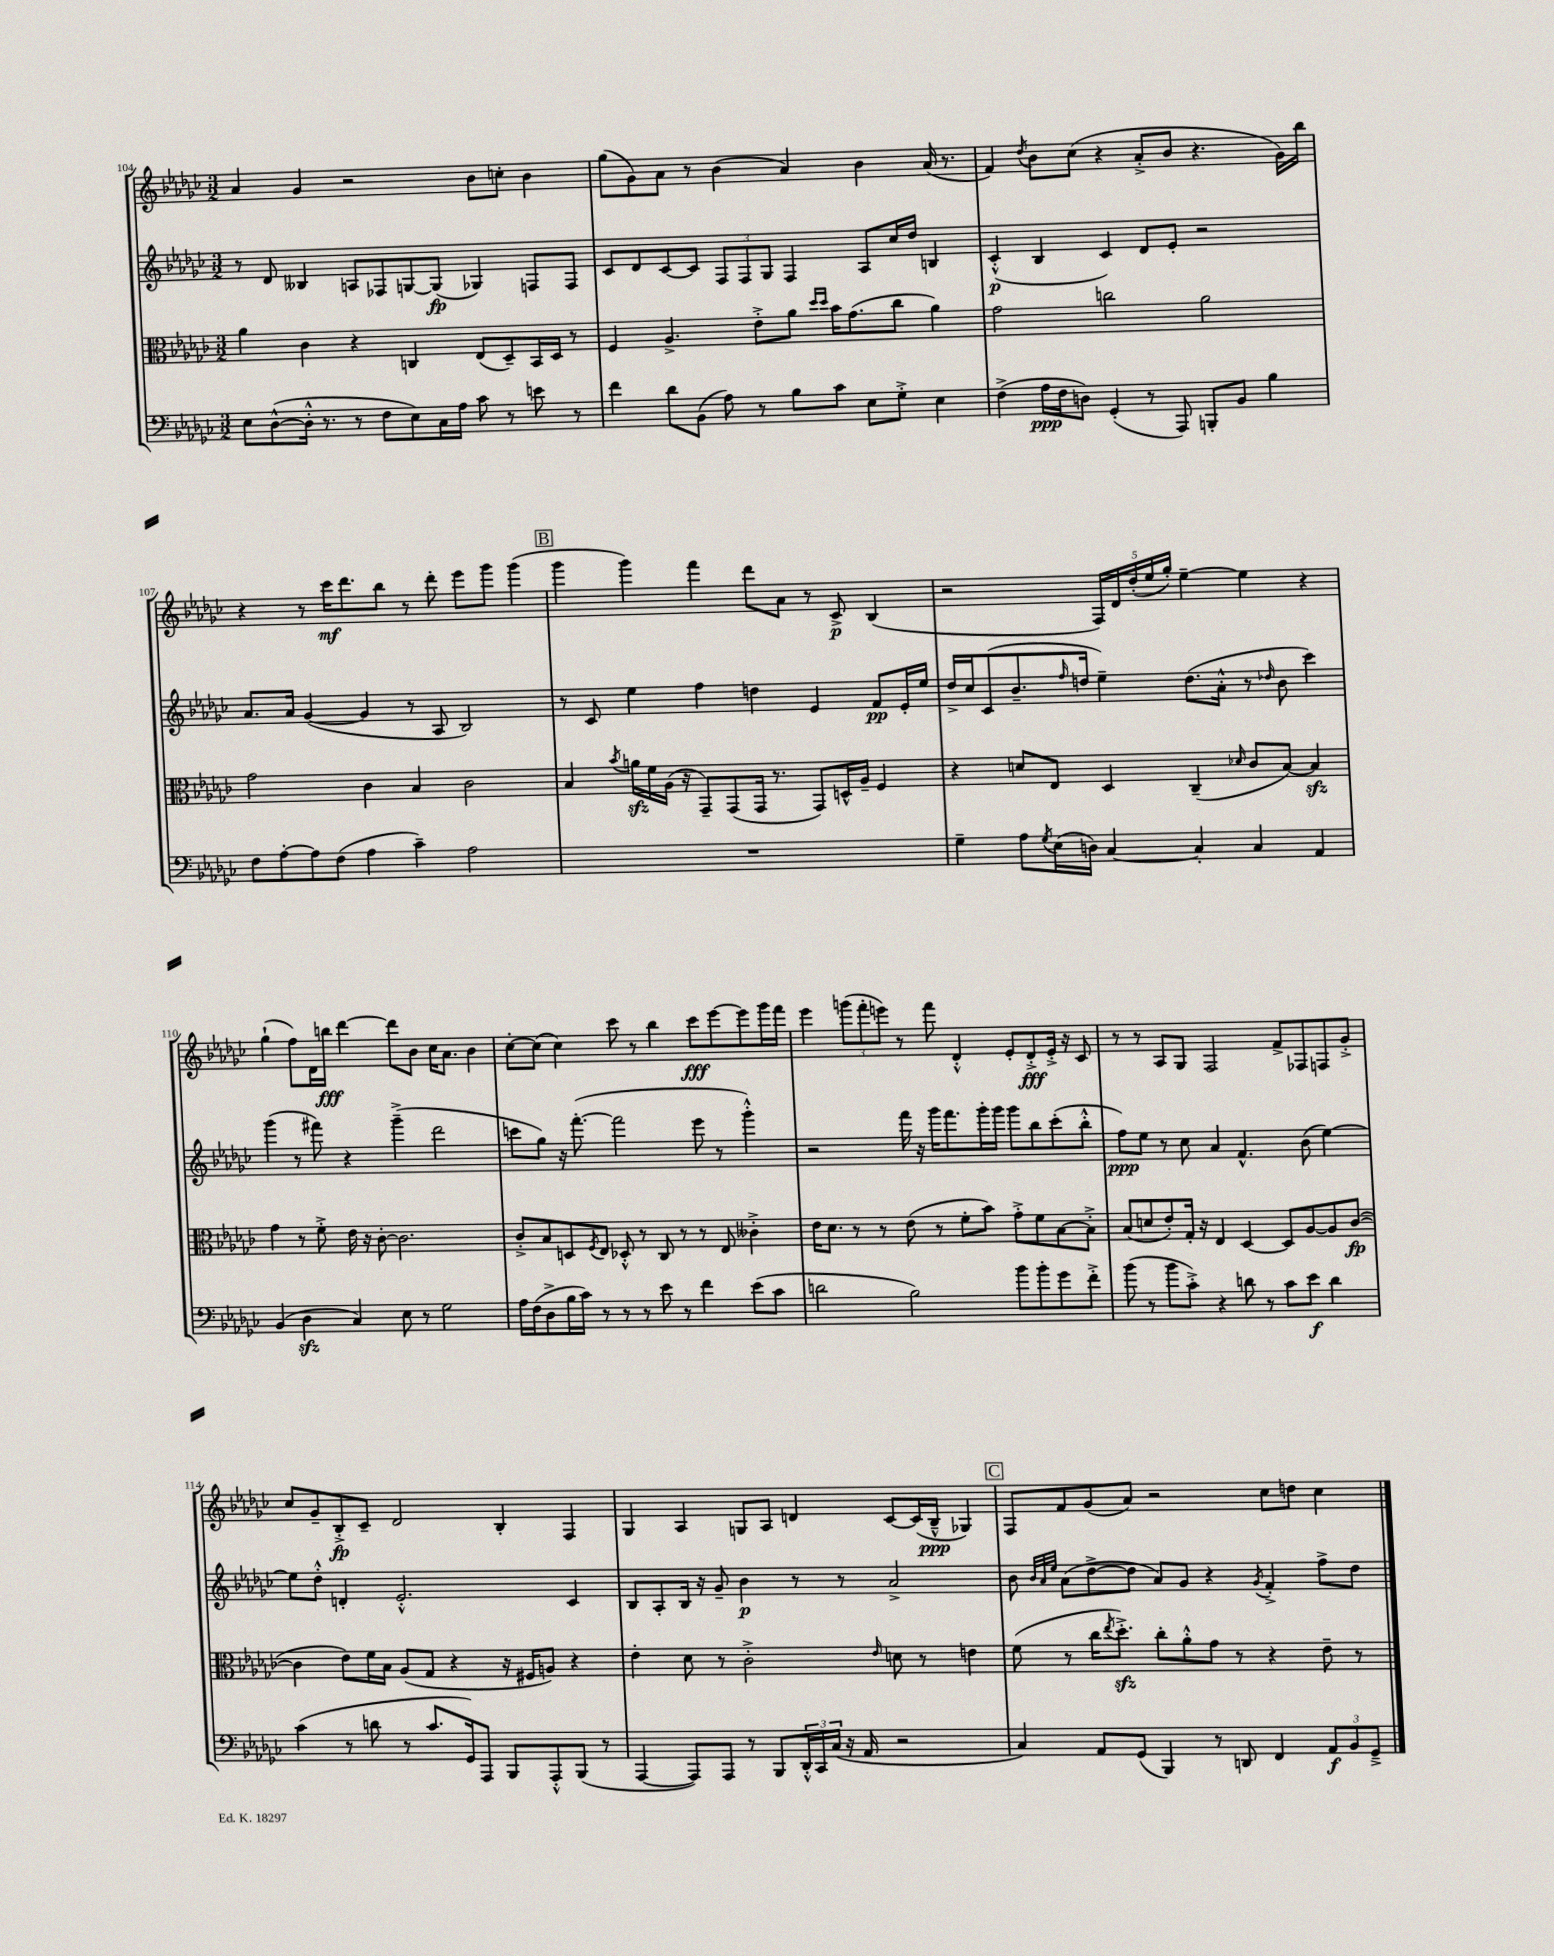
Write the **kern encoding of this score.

**kern	**dynam	**kern	**dynam	**kern	**dynam	**kern	**dynam
*part4	*part4	*part3	*part3	*part2	*part2	*part1	*part1
*staff4	*staff4	*staff3	*staff3	*staff2	*staff2	*staff1	*staff1
*clefF4	*	*clefC3	*	*clefG2	*	*clefG2	*
*k[b-e-a-d-g-c-]	*	*k[b-e-a-d-g-c-]	*	*k[b-e-a-d-g-c-]	*	*k[b-e-a-d-g-c-]	*
*M3/2	*	*M3/2	*	*M3/2	*	*M3/2	*
=104	=104	=104	=104	=104	=104	=104	=104
8E-\L	.	4a-\	.	8r	.	4a-/	.
([8D-^^\	.	.	.	8d-/	.	.	.
16D-'^^\Jk]	.	4c-\	.	4B--X/	.	4g-/	.
8.r	.	.	.	.	.	.	.
8r	.	4r	.	8An/L	.	2r	.
8F\L	.	.	.	8F-X/	.	.	.
8E-\)	.	4Cn/	.	[8Gn/	.	.	.
16C-\L	.	.	.	(8G/J]	fp	.	.
16A-\JJ	.	.	.	.	.	.	.
8c-\	.	(8E-/L	.	4G-X/)	.	8b-\L	.
8r	.	8D-~/)	.	.	.	8ccn'\J	.
8en\	.	16BB-/L	.	8Fn/L	.	4b-\	.
.	.	16D-/JJ	.	.	.	.	.
8r	.	8r	.	8F/J	.	.	.
=105	=105	=105	=105	=105	=105	=105	=105
4f\	.	4F/	.	8c-/L	.	(8gg-\L	.
.	.	.	.	8d-/	.	8g-\)	.
8d-\L	.	4.A-^/	.	[8c-/	.	8a-\J	.
(8BB-\J	.	.	.	8c-/J]	.	8r	.
8A-\)	.	.	.	12F/L	.	(4b-\	.
.	.	.	.	12F/	.	.	.
8r	.	8e-'^\L	.	.	.	.	.
.	.	.	.	12G-/J	.	.	.
8B-\L	.	8a-\J	.	4F/	.	4a-/)	.
.	.	16qqdd-/LL	.	.	.	.	.
.	.	16qqdd-/JJ	.	.	.	.	.
8c-\J	.	16b-\KL	.	.	.	.	.
.	.	(8.g-\	.	.	.	.	.
8E-\L	.	.	.	8A-/L	.	4b-\	.
8G-'^\J	.	8cc-\J	.	16cc-/L	.	.	.
.	.	.	.	16dd-/JJ	.	.	.
4E-\	.	4a-\)	.	4Bn/	.	(16a-/	.
.	.	.	.	.	.	8.r	.
=106	=106	=106	=106	=106	=106	=106	=106
(4F^\	.	2g-\	.	(4c-'^^/	p	4f/)	.
.	.	.	.	.	.	8qdd-/	.
16A-\LL	ppp	.	.	4B-/	.	8b-\L	.
16F\J	.	.	.	.	.	.	.
8Dn\J)	.	.	.	.	.	(8cc-\J	.
(4GG-'/	.	2ccn\	.	4c-/)	.	4r	.
8r	.	.	.	8d-/L	.	8a-'^/L	.
8AAA-/)	.	.	.	8e-'/J	.	8b-/J	.
8BBBn'/L	.	2a-\	.	2r	.	4.r	.
8BB-/J	.	.	.	.	.	.	.
4B-\	.	.	.	.	.	.	.
.	.	.	.	.	.	16g-\LL)	.
.	.	.	.	.	.	16bb-\JJ	.
!!LO:LB:g=z
=107	=107	=107	=107	=107	=107	=107	=107
8F\L	.	2g-\	.	8.a-/L	.	4r	.
[8A-'\	.	.	.	.	.	.	.
.	.	.	.	16a-/Jk	.	.	.
8A-\]	.	.	.	([4g-/	.	8r	.
(8F\J	.	.	.	.	.	16ccc-\KL	mf
.	.	.	.	.	.	8.ddd-\	.
4A-\	.	4c-\	.	4g-/]	.	.	.
.	.	.	.	.	.	8bb-\J	.
4c-~\)	.	4B-/	.	8r	.	8r	.
.	.	.	.	8A-/	.	8ddd-'\	.
2A-\	.	2c-\	.	2B-/)	.	8eee-\L	.
.	.	.	.	.	.	8ggg-\J	.
.	.	.	.	.	.	(4ggg-\	.
!!LO:REH:place=s1:t=B
=108	=108	=108	=108	=108	=108	=108	=108
1.r	.	4B-/	.	8r	.	4ggg-\	.
.	.	.	.	8c-/	.	.	.
.	.	8qb-/	.	.	.	.	.
.	.	16anzz\LL	.	4ee-\	.	4ggg-\)	.
.	.	16f\	.	.	.	.	.
.	.	(16A-\JJ	.	.	.	.	.
.	.	16r	.	.	.	.	.
.	.	8GG-~/L)	.	4ff\	.	4fff\	.
.	.	(8GG-/	.	.	.	.	.
.	.	16GG-/Jk	.	4ddn\	.	8ddd-\L	.
.	.	8.r	.	.	.	.	.
.	.	.	.	.	.	8a-\J	.
.	.	8GG-/L)	.	4e-/	.	8r	.
.	.	16Dn^^/L	.	.	.	8c-^/	p
.	.	16A-~/JJ	.	.	.	.	.
.	.	4F/	.	8f/L	pp	(4B-/	.
.	.	.	.	16e-'/L	.	.	.
.	.	.	.	16ee-/JJ	.	.	.
=109	=109	=109	=109	=109	=109	=109	=109
4G-~\	.	4r	.	16dd-^/LL	.	2r	.
.	.	.	.	16cc-/J	.	.	.
.	.	.	.	(8c-/	.	.	.
8A-\L	.	8dn/L	.	8.b-~/	.	.	.
8qG-/	.	.	.	.	.	.	.
(16E-\L	.	8E-/J	.	.	.	.	.
.	.	.	.	16qqff/	.	.	.
16Dn\JJ)	.	.	.	16ddn/Jk	.	.	.
[4C-/	.	4D-/	.	4ee-~\)	.	20F/LL)	.
.	.	.	.	.	.	20d-/	.
.	.	.	.	.	.	(20dd-'/	.
.	.	.	.	.	.	20ee-/	.
.	.	.	.	.	.	20gg-'/JJ)	.
4C-'/]	.	(4C-~/	.	(8.dd\L	.	[4ee-~\	.
.	.	.	.	16a-'^^\Jk	.	.	.
.	.	16qqd-X/	.	.	.	.	.
4C-/	.	8c-/L	.	8r	.	4ee-\]	.
.	.	.	.	16qqdd-X/	.	.	.
.	.	[8B-/J)	.	8b-\	.	.	.
4AA-/	.	4B-zz/]	.	4ccc-\)	.	4r	.
!!LO:LB:g=z
=110	=110	=110	=110	=110	=110	=110	=110
(4BB-/	.	4g-\	.	(4ggg-\	.	(4gg-`\	.
4D-zz\	.	8r	.	8r	.	8ff\L)	.
.	.	8f'^\	.	8fff#X\)	.	16d-\L	.
.	.	.	.	.	.	16bbn\JJ	fff
4C-/)	.	16e-\	.	4r	.	[4ddd-\	.
.	.	16r	.	.	.	.	.
.	.	[8c-'\	.	.	.	.	.
8E-\	.	2.c-\]	.	(4ggg-~^\	.	8ddd-\L]	.
8r	.	.	.	.	.	8b-\J	.
2G-\	.	.	.	2ddd-\	.	16cc-\KL	.
.	.	.	.	.	.	8.a-\J	.
.	.	.	.	.	.	4b-\	.
=111	=111	=111	=111	=111	=111	=111	=111
16A-\LL	.	8c-'^/L	.	8cccn\L	.	[8cc-'\L	.
(16F\J	.	.	.	.	.	.	.
8D-^\	.	8B-/	.	8gg-\J)	.	(8cc-\J]	.
16B-\L	.	8Dn/	.	16r	.	4cc-\)	.
16c-\JJ)	.	.	.	([8.fff'\	.	.	.
.	.	8qF/	.	.	.	.	.
8r	.	8E-/J	.	.	.	.	.
8r	.	8D-X'^^/	.	2fff\]	.	8ccc-\	.
8r	.	8r	.	.	.	8r	.
8e-\	.	8C-/	.	.	.	4bb-\	.
8r	.	8r	.	.	.	.	.
4f\	.	8r	.	8eee-\	.	8ccc-\L	fff
.	.	8E-/	.	8r	.	[8eee-\	.
(8e-\L	.	4c--X'^\	.	4ggg-'^^\)	.	8eee-\]	.
8c-\J	.	.	.	.	.	16ggg-\L	.
.	.	.	.	.	.	16fff\JJ	.
=112	=112	=112	=112	=112	=112	=112	=112
2dn\	.	16e-\KL	.	2r	.	4eee-\	.
.	.	8.d-\J	.	.	.	.	.
.	.	8r	.	.	.	(12gggn\L	.
.	.	.	.	.	.	12fff'\	.
.	.	8r	.	.	.	.	.
.	.	.	.	.	.	12eeen\J)	.
2B-\)	.	(8e-\	.	16fff\	.	8r	.
.	.	.	.	16r	.	.	.
.	.	8r	.	16ggg-\KL	.	8fff\	.
.	.	.	.	8.fff\	.	.	.
.	.	8f'\L	.	.	.	4d-'^^/	.
.	.	8b-\J)	.	16ggg-'\L	.	.	.
.	.	.	.	16ggg-\JJ	.	.	.
8b-\L	.	8g-'^\L	.	8ggg-\L	.	8e-'/L	.
8b-'\	.	8f\	.	8bb-\	.	8d-'^/	fff
8g-\	.	[8B-\	.	(8ccc-'\	.	16e-'^/Jk	.
.	.	.	.	.	.	16r	.
8f'^\J	.	8B-'^\J]	.	8bb-'^^\J	.	8c-/	.
=113	=113	=113	=113	=113	=113	=113	=113
(8b-\	.	(8B-/L	.	8ff\L)	ppp	8r	.
8r	.	8dn/	.	8ee-\J	.	8r	.
8b-\L	.	8e-'/)	.	8r	.	8A-/L	.
8c-'^\J)	.	16G-'/Jk	.	8cc-\	.	8G-/J	.
.	.	16r	.	.	.	.	.
4r	.	4E-/	.	4a-/	.	2F/	.
8dn\	.	[4D-/	.	4.f^^/	.	.	.
8r	.	.	.	.	.	.	.
8c-\L	.	8D-/L]	.	.	.	8f^/L	.
8e-\J	f	[8A-/	.	(8b-\	.	8F-X/	.
4d\	.	8A-/]	.	[4ee-\)	.	8Fn/	.
.	.	([8c-/J	fp	.	.	8g-'^/J	.
!!LO:LB:g=z
=114	=114	=114	=114	=114	=114	=114	=114
(4c-\	.	4c-\]	.	8ee-\L]	.	8cc-/L	.
.	.	.	.	8dd-'^^\J	.	8g-~/	.
8r	.	8e-\L)	.	4dn'/	.	8B-'^/	fp
8dn\	.	16f\L	.	.	.	8c-~/J	.
.	.	16B-\JJ	.	.	.	.	.
8r	.	(8A-/L	.	2.e-'^^/	.	2d-/	.
8.c-/L	.	8G-/J	.	.	.	.	.
.	.	4r	.	.	.	.	.
16GG-/k)	.	.	.	.	.	.	.
8AAA-/J	.	.	.	.	.	.	.
8BBB-/L	.	16r	.	.	.	4B-'/	.
.	.	16F#X/KL	.	.	.	.	.
8AAA-'^^/	.	8An/J)	.	.	.	.	.
(8BBB-/J	.	4r	.	4c-/	.	4F/	.
8r	.	.	.	.	.	.	.
=115	=115	=115	=115	=115	=115	=115	=115
[4AAA-/	.	4e-'\	.	8B-/L	.	4G-/	.
.	.	.	.	8A-'/	.	.	.
8AAA-/L])	.	8d-\	.	16B-/Jk	.	4A-/	.
.	.	.	.	16r	.	.	.
8AAA-/J	.	8r	.	8g-~/	.	.	.
8r	.	2c-'^\	.	4b-\	p	8Gn/L	.
8BBB-/L	.	.	.	.	.	8A-/J	.
24DD-'^^/L	.	.	.	8r	.	4dn/	.
24CC-/	.	.	.	.	.	.	.
(24C-/JJ	.	.	.	.	.	.	.
16r	.	.	.	8r	.	.	.
16AA-/	.	.	.	.	.	.	.
.	.	16qqe-/	.	.	.	.	.
2r	.	8dn\	.	2a-^/	.	[8c-/L	.
.	.	8r	.	.	.	(16c-/L]	.
.	.	.	.	.	.	16B-~^^/JJ	ppp
.	.	4en\	.	.	.	4G-X/)	.
!!LO:REH:place=s1:t=C
=116	=116	=116	=116	=116	=116	=116	=116
4C-/)	.	(8f\	.	8b-\	.	8F/L	.
.	.	.	.	32qqb-/LLL	.	.	.
.	.	.	.	32qqa-/	.	.	.
.	.	.	.	32qqee-/JJJ	.	.	.
.	.	8r	.	(8a-\L	.	8f/	.
8AA-/L	.	16cc-\KL	.	[8dd-^\	.	(8g-/	.
.	.	8qee-/	.	.	.	.	.
.	.	8.dd-zz'^\J)	.	.	.	.	.
(8GG-/J	.	.	.	8dd-\J]	.	8a-/J)	.
4BBB-/)	.	8cc-'\L	.	8a-/L)	.	2r	.
.	.	8a-'^^\	.	8g-/J	.	.	.
8r	.	8g-\J	.	4r	.	.	.
8DDn/	.	8r	.	.	.	.	.
.	.	.	.	8qg-/	.	.	.
4FF/	.	4r	.	4f'^/	.	8cc-\L	.
.	.	.	.	.	.	8ddn\J	.
12AA-/L	f	8e-~\	.	8ff^\L	.	4cc-\	.
12BB-/	.	.	.	.	.	.	.
.	.	8r	.	8dd-\J	.	.	.
12GG-~^/J	.	.	.	.	.	.	.
==	==	==	==	==	==	==	==
*-	*-	*-	*-	*-	*-	*-	*-
